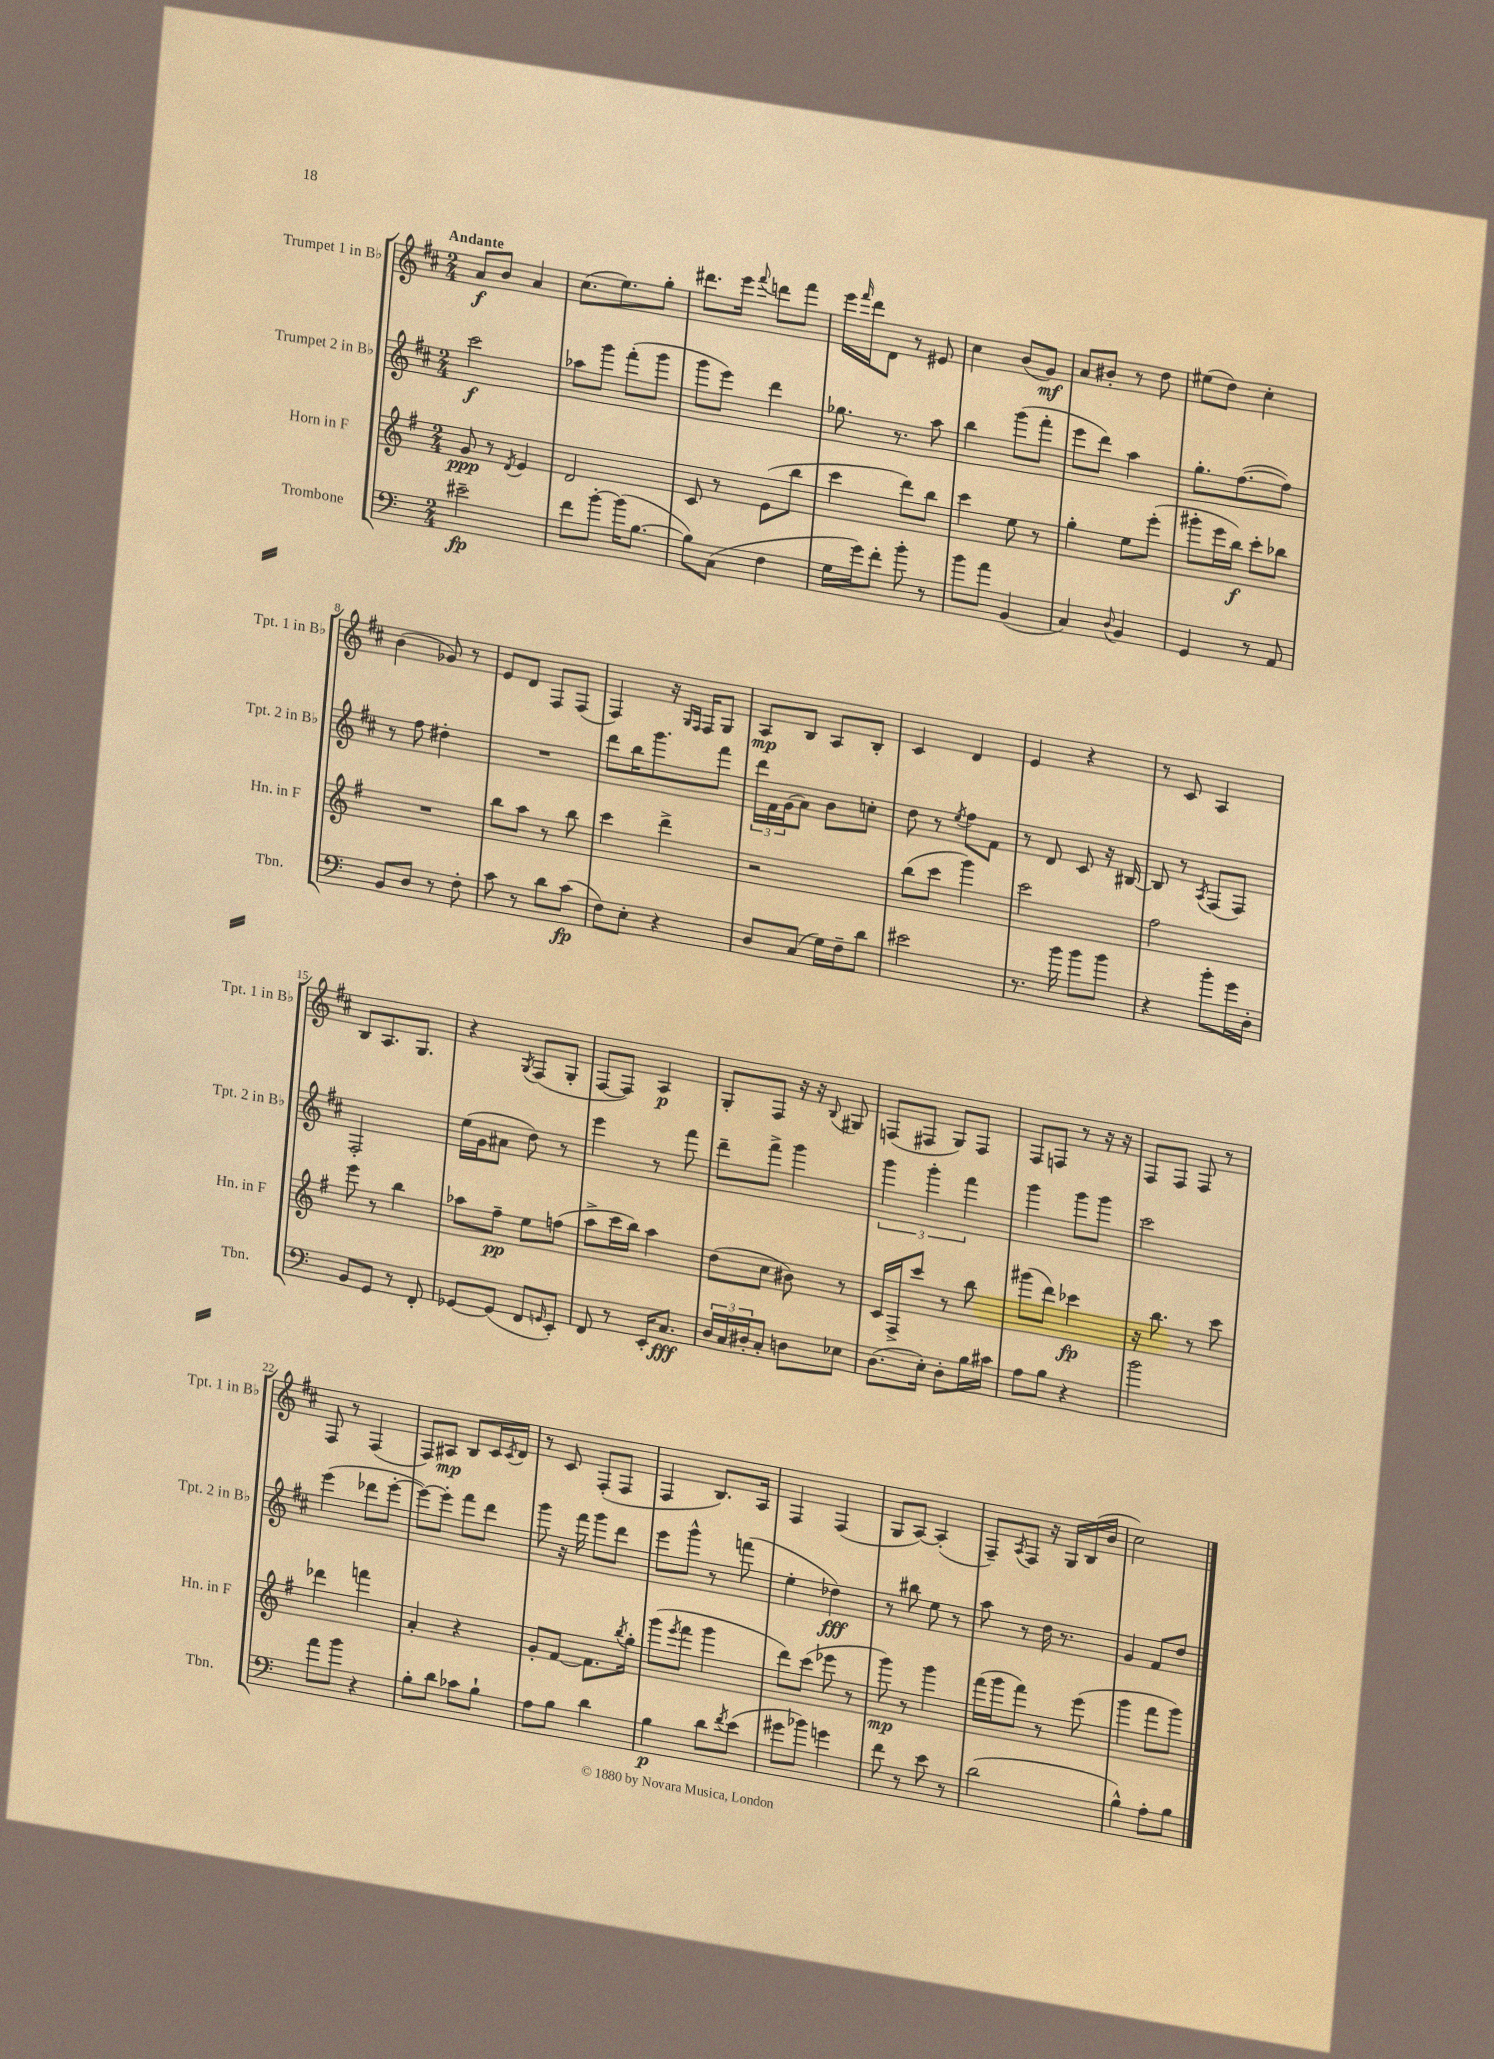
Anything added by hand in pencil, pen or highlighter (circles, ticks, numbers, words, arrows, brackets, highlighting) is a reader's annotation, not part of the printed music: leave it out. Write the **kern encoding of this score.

**kern	**kern	**kern	**kern
*staff4	*staff3	*staff2	*staff1
*clefF4	*clefG2	*clefG2	*clefG2
*k[]	*k[f#]	*k[f#c#]	*k[f#c#]
*M2/4	*M2/4	*M2/4	*M2/4
2e#~\	8g/	2ccc#\	8a/L
.	8r	.	8b/J
.	8qd/	.	.
.	4e/	.	4a/
=	=	=	=
8f\L	2d/	8aa-\L	(8.cc#\L
[8b'\J	.	8ggg\J	.
.	.	.	8.ee\)
(16b\]LK	.	(8fff#'\L	.
[8.B\J	.	.	.
.	.	8ggg\J	8gg'\J
=	=	=	=
8B\]L)	8c/	8ggg\L	8.ddd#\L
(8C\J	8r	8eee\J)	.
.	.	.	16eee\Jk
.	.	.	8qqfff#/
4F\	(8e\L	4ddd\	8ddd\L
.	8bb\J	.	8fff#\J
=	=	=	=
16G\LL	4ccc\	8.gg-\	16eee\LL
.	.	.	16qqfff#/
16g\J)	.	.	16ddd\J
8f'\J	.	.	8d\J
.	.	8.r	.
8b'\	8ddd\L)	.	8r
8r	8bb\J	8aa\	8e#/
=	=	=	=
8b\L	4ccc\	4bb\	4cc#\
8a\J	.	.	.
(4BB/	8ee\	(8ggg\L	(8b/L
.	8r	8fff#'\J	8g/J)
=	=	=	=
4C/)	4gg'\	8eee\L	8a/L
.	.	8ddd\J)	8b#'/J
8qqD/	.	.	.
4BB/	8ee\L	4aa\	8r
.	(8eee'\J	.	8dd\
=	=	=	=
4GG/	8ggg#'\L	8.gg'\L	(8ee#\L
.	16eee\L	.	8dd\J)
.	16bb\JJ)	([8.ff#\	.
8r	8ccc'\L	.	4cc#'\
8AA/	8bb-\J	8ff#\]J)	.
=	=	=	=
8BB/L	2r	8r	(4b\
8D/J	.	8ff#\	.
8r	.	4dd#'\	8g-/)
8F'\	.	.	8r
=	=	=	=
8c\	8bb\L	2r	8e/L
8r	8aa\J	.	8d/J
8d\L	8r	.	8F#/L
(8c\J	8bb\	.	(8F#/J
=	=	=	=
8F\L)	4ccc\	8ddd\L	4F#/)
8E'\J	.	16bb\K	.
.	.	8.ggg\	.
4r	4ddd^\	.	16r
.	.	.	16qqG/LL
.	.	.	16qqF#/JJ
.	.	.	16F#/LK
.	.	8fff#\J	8G/J
=	=	=	=
8D/L	2r	24ddd\LL	8A/L
.	.	24f#\	.
.	.	(24g\J	.
(8C/J	.	8a\J)	8B/J
16G\LL)	.	8b\L	8A/L
16F~\J	.	.	.
8d\J	.	8cc'\J	8B'/J
=	=	=	=
2e#\	(8bb\L	8dd\	4c#/
.	8ccc\J	8r	.
.	.	8qee/	.
.	4ggg\)	8ff#\L	4d/
.	.	8f#\J	.
=	=	=	=
8.r	2ccc\	8r	4e/
.	.	8d/	.
16b\	.	.	.
8b\L	.	8c#/	4r
8b\J	.	16r	.
.	.	[16B#/	.
=	=	=	=
4r	2ff#\	8B#/]	8r
.	.	8r	8c#/
.	.	8qA/	.
8b'\L	.	(8F#/L	4A/
16g\L	.	8F#/J)	.
16D'\JJ	.	.	.
=	=	=	=
8BB/L	8eee\	2F#'/	8B/L
8GG/J	8r	.	8.A/
8r	4bb\	.	.
.	.	.	8.G/J
8FF'/	.	.	.
=	=	=	=
[8GG-/L	8aa-\L	(16ee\LL	4r
.	.	16g\J	.
(8GG-/]J	8ff#~\J	8a#\J	.
.	.	.	8qG/
8FF/L	8ee\L	8dd\)	(8F#/L
16qqGG/	.	.	.
8EE'/J)	(8ff\J	8r	8G'/J
=	=	=	=
8FF/	8aa^\L	4eee\	[8F#/L
8r	16ccc\L	.	8F#/]J)
.	16bb\JJ)	.	.
16EE'/LK	4aa\	8r	4A/
8.C/J	.	.	.
.	.	8fff#\	.
=	=	=	=
24D/LL	(8dd\L	8ddd~\L	8G'/L
24C/	.	.	.
24D#'/J	.	.	.
8C'/J	8cc\J	8fff#^\J	8F#/J
8D\L	8b#\)	4ggg\	16r
.	.	.	16r
.	.	.	8qqB/
8E-\J	8r	.	8G#/
=	=	=	=
(8.D\L	16c/LL	6ggg\	(8F/L
.	16F#^/J	.	.
.	8ccc/J	.	8F#/J
.	.	6ggg'\	.
16E'\Jk)	.	.	.
8D'\L	8r	.	8G/L)
.	.	6fff#\	.
16B\L	8bb\	.	8F#/J
16c#\JJ	.	.	.
=	=	=	=
8A\L	(8ggg#\L	4ggg\	8F#/L
8B\J	8ddd\J)	.	8F/J
4r	4ccc-\	8ggg\L	8r
.	.	8ggg\J	16r
.	.	.	16r
=	=	=	=
2b\	16r	2ccc#\	8F#/L
.	8.bb\	.	.
.	.	.	8F#/J
.	8r	.	8F#/
.	8ccc\	.	8r
=	=	=	=
8a\L	4ddd-\	(4eee\	8F#/
8b\J	.	.	8r
4r	4fff\	8ddd-\L	(4F#/
.	.	[8eee'\J	.
=	=	=	=
8B'\L	4a'/	8eee\_L)	8F#/L)
8d\J	.	8eee'\]J	8A#/J
8c-\L	4r	8fff#\L	8B/L
8B`\J	.	8ddd\J	16c#/L
.	.	.	8qc#/
.	.	.	16d/JJ
=	=	=	=
8A\L	8g'/L	8ggg\	8r
8B\J	[8f#/J	16r	8c#/
.	.	16fff#\	.
4d\	8.f#\]L	8ggg\L	(8F#'/L
.	.	8ddd\J	8F#/J
.	8qbb/	.	.
.	16gg'\Jk	.	.
=	=	=	=
4B\	(8ggg\L	8eee\L	4F#/
.	8qeee/	.	.
.	8fff#\J	8ggg^^\J	.
8d\L	4ggg\	8r	8.B/L)
8qf/	.	.	.
(8e\J	.	(8fff\	.
.	.	.	16A/Jk
=	=	=	=
8g#\L	8ddd\L)	4ee'\	4F#/
8b-\J)	(8ccc\J	.	.
4g\	8eee-\	4dd-\)	(4F#/
.	8r	.	.
=	=	=	=
8f\	8ggg\)	8r	8G/L
8r	8r	8bb#\	[8A/J)
8e\	4ggg\	8ee\	(4A'/]
8r	.	8r	.
=	=	=	=
(2d\	(16fff#\LL	8aa\	8F#~/L)
.	16ggg\J	.	.
.	.	.	8qA/
.	8fff#\J)	8r	8F#/J
.	8r	16dd\	16r
.	.	8.r	16G/LL
.	(8eee\	.	(16B/
.	.	.	16b/JJ
=	=	=	=
4B^^\)	4ggg\	4g/	2cc#\)
8A'\L	8fff#\L	8f#/L	.
8B\J	8ggg\J)	8dd/J	.
==	==	==	==
*-	*-	*-	*-
